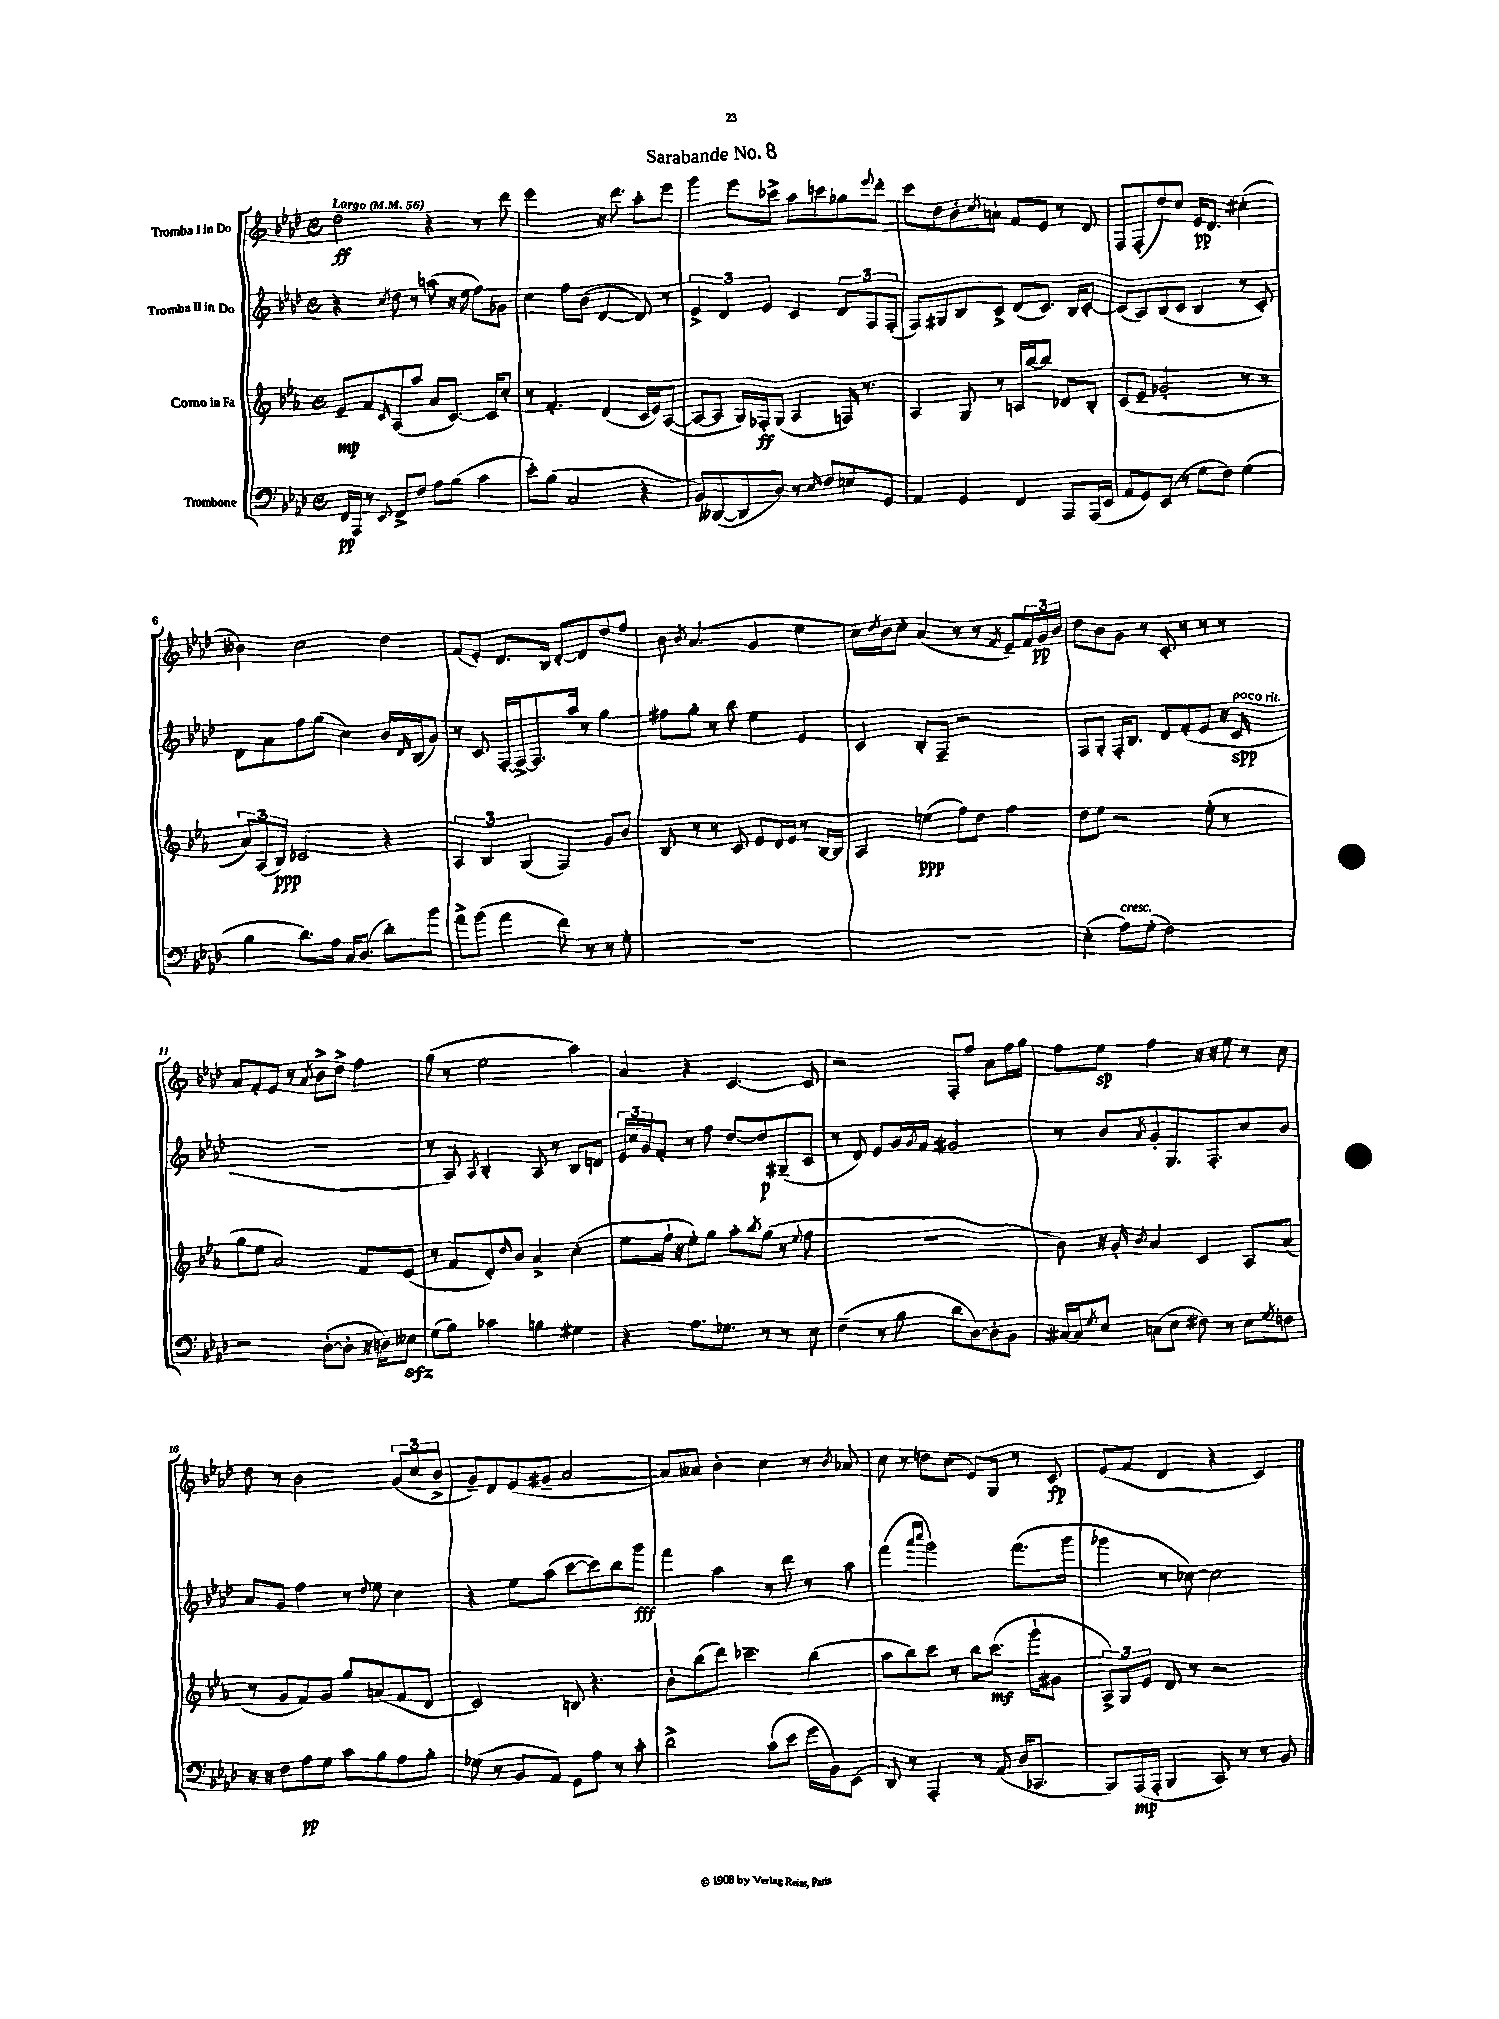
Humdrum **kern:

**kern	**kern	**kern	**kern
*staff4	*staff3	*staff2	*staff1
*clefF4	*clefG2	*clefG2	*clefG2
*k[b-e-a-d-]	*k[b-e-a-]	*k[b-e-a-d-]	*k[b-e-a-d-]
*M4/4	*M4/4	*M4/4	*M4/4
*met(c)	*met(c)	*met(c)	*met(c)
*MM56	*MM56	*MM56	*MM56
16FF	8e-~	4r	2dd-
16AAA-	.	.	.
8r	8f	.	.
8qqEE-	16qqc	8qcc	.
8FF^	(8A-	8dd-	.
8F	8aa-	8r	.
8A-	8a-	(8aa	4r
(8B-	[8.c)	16r	.
.	.	16ee-	.
4c	.	8ff)	8r
.	16c]	.	.
.	8cc'	8g-	8ddd-
=	=	=	=
8e-')	8r	4cc	2eee-
(8B-	4.f'	.	.
2C	.	8ff	.
.	.	(8b-	.
.	(4d	[4d-	16r
.	.	.	8.ddd-
4r	16c	8d-])	8aa-'
.	16e-)	.	.
.	([8A-	8r	8eee-
=	=	=	=
8BB-)	8A-_	6e-^	4ggg
([8DD--	8A-]	.	.
.	.	6d-	.
8DD--]	16G)	.	8eee-
.	16F-'	.	.
.	.	6e-	.
8D-)	(8G	.	8ccc-^
8r	4A-	4c	8aa-
16qqE-	.	.	.
8F	.	.	8ccc
8E	16F)	12d-	8gg-
.	8.r	.	.
.	.	12F	.
.	.	.	8qqeee-
8GG	.	.	8ddd-'
.	.	(12F'	.
=	=	=	=
4AA-	4A-	8F)	8ccc
.	.	8G#	8dd-
4GG	8G	8B-	8b-'
.	.	.	8qcc
.	8r	8c^	8a`
4FF	16A	(8d-	8f
.	[16bb-	.	.
.	8bb-]	8.c)	8e-
8AAA-	8d-	.	8r
.	.	16B-	.
(16AAA-	8B-'	[8c'	8d-
16EE-	.	.	.
=	=	=	=
8AA-	(8c	(8c]	8F
8GG)	8e-~	8A-)	(8F'
(8EE-	2g-'	(8B-	8dd-)
8r	.	8c	8cc
8G	.	4B-	16e-
.	.	.	8.d-
8F)	.	.	.
(4G	8r	8r	(4cc#'
.	8r	8c')	.
=	=	=	=
4B-	12a-)	8d-	4b--)
.	(12A-	.	.
.	.	8a-	.
.	12B-)	.	.
8.d-)	2c-	8ff	2cc
.	.	(8gg	.
16A-	.	.	.
16C	.	4cc)	.
(8.D-	.	.	.
8d-')	4r	16b-	4dd-
.	.	16qqd-	.
.	.	(16B-	.
8b-	.	8g)	.
=	=	=	=
8a-^	6A-	8r	(8f
(8b-	.	8c	8e-')
.	6B-	.	.
4a-	.	[16F'	8.d-
.	.	16F^_	.
.	(6G	.	.
.	.	8.F]	.
.	.	.	16B-
8f)	4F)	.	[8d-'
.	.	16aa-	.
8r	.	8r	8d-]
8r	8g	4gg	8dd-
8G'	8b-	.	8ff
=	=	=	=
1r	8B-	8ff#	8b-
.	.	.	8qb-
.	8r	8gg'	(4.a-
.	8r	8r	.
.	8c	8bb-	.
.	8e-	4ee-	4g
.	16d	.	.
.	16e-	.	.
.	8r	4e-	4ee-
.	[16B-	.	.
.	16B-]	.	.
=	=	=	=
1r	4A-	4c	16cc)
.	.	.	8qdd-
.	.	.	16b-
.	.	.	8cc'
.	(4ee	8B-'	(4a-
.	.	8F~	.
.	8ff)	2r	8r
.	8dd	.	8r
.	.	.	8qf
.	4ff	.	8e-~)
.	.	.	24f
.	.	.	24g
.	.	.	24b-
=	=	=	=
(4E-'	8dd	8F	8dd-
.	8ee-	8G'	8b-
8A-)	2r	16F'	8g
.	.	8.B-	.
(8G'	.	.	8r
2F)	.	8d-	8c'
.	.	(8f'	8r
.	(8ee-'	8e-	8r
.	8r	16r	8r
.	.	16c	.
=	=	=	=
2r	8gg	1r	8a-
.	8ee-	.	8f'
.	2a-)	.	8e-
.	.	.	8r
.	.	.	8qa-
([8D-'	.	.	8b-^
8D-']	.	.	8dd-^
16r	8f	.	4ff
16D)	.	.	.
8E--	(8e-	.	.
=	=	=	=
(8G	8r	8r	(8gg
8B-)	8f	8A-)	8r
.	.	8qA-	.
4c-	8d')	4B-'	2ee-
.	16qqdd	.	.
.	8b-	.	.
4B	4a-^	8A-	.
.	.	8r	.
4G#	(4cc'	8B-	4aa-)
.	.	8d	.
=	=	=	=
4r	8ee-	24e-	4a-
.	.	24cc	.
.	.	24g	.
.	16ff`	8f'	.
.	16r	.	.
8.A-	8ee-')	8r	4r
.	8gg	8ff	.
8.G-	.	.	.
.	8aa-'	[8dd-	[4.c
.	8qbb-	.	.
8r	(8gg	8dd-]	.
8r	8r	(8G#~	.
.	8qqee-	.	.
8E-	8ff	8c	8c]
=	=	=	=
(4F~	1r	8r	2r
.	.	8d-)	.
8r	.	8e-	.
8B-	.	16g	.
.	.	8qg	.
.	.	16f	.
8d-	.	2g#	8F'
[8D-)	.	.	8ff
8D-']	.	.	8a-
8BB-	.	.	16ff
.	.	.	16gg
=	=	=	=
[16C#	8b-)	8r	8ff
16C#]	.	.	.
8qG	.	.	.
8E-	16r	8b-	8ee-
.	16g'	.	.
.	8qb-	8qa-	.
(8C	4a-	8g'	4ff
8E-	.	8.G	.
8F#)	4c	.	16r
.	.	8.F'	16r
8r	.	.	8ee-
8E-	8A-	8cc	8r
8qG	.	.	.
8F	(8a-	8b-	8cc
=	=	=	=
16r	8r	8a-	8dd-
16r	.	.	.
8F	8g	8g	8r
8A-	8f)	4ff	2b-
8G	8g	.	.
8c	8gg	8r	.
.	.	8qqdd-	.
8B-	(8a	8ee-	.
8A-	8f	4cc	(12g
.	.	.	12cc
8B-'	8d	.	.
.	.	.	12b-^
=	=	=	=
(8G-	2c)	4r	8g~)
8r	.	.	8d-
8BB-	.	8ee-	(8e-
8AA-)	.	(8aa-	8g#~
8GG	8B	[8ccc	[2a-
8A-	4.r	8ccc])	.
8r	.	8bb-	.
8c'	.	8ggg	.
=	=	=	=
2d-^	8b-'	4fff	8a-])
.	(8bb-	.	8a--
.	8ddd)	4aa-	4b-'
.	4.ccc-~	.	.
(8c	.	8r	4cc
8e-	.	8ddd-	.
16g	(4bb-	8r	8r
16BB-)	.	.	.
.	.	.	8qb-
(8EE-	.	8aa-	8a-
=	=	=	=
8DD-)	8aa-	(4fff	8cc
8r	8bb-)	.	8r
.	.	16qqaaa-	.
.	.	16qqcccc	.
4AAA-'	8ccc	2ggg)	8dd
.	8r	.	(8cc
8r	8bb-	.	8e-)
(8AA-	(8.ccc	.	8G
16D-	.	(8.fff	8r
8.CC-	16ggg`	.	.
.	8g#	.	8c
.	.	16ggg	.
=	=	=	=
8BBB-)	12A-^)	4ggg-	(8e-
.	12G	.	.
(16AAA-	.	.	8f
.	12e-	.	.
16AAA-'	.	.	.
4BBB-	8d	8r	4d-
.	8r	[8cc-)	.
8CC)	2r	2cc-]	4r
8r	.	.	.
8r	.	.	4c)
8BB-	.	.	.
==	==	==	==
*-	*-	*-	*-
